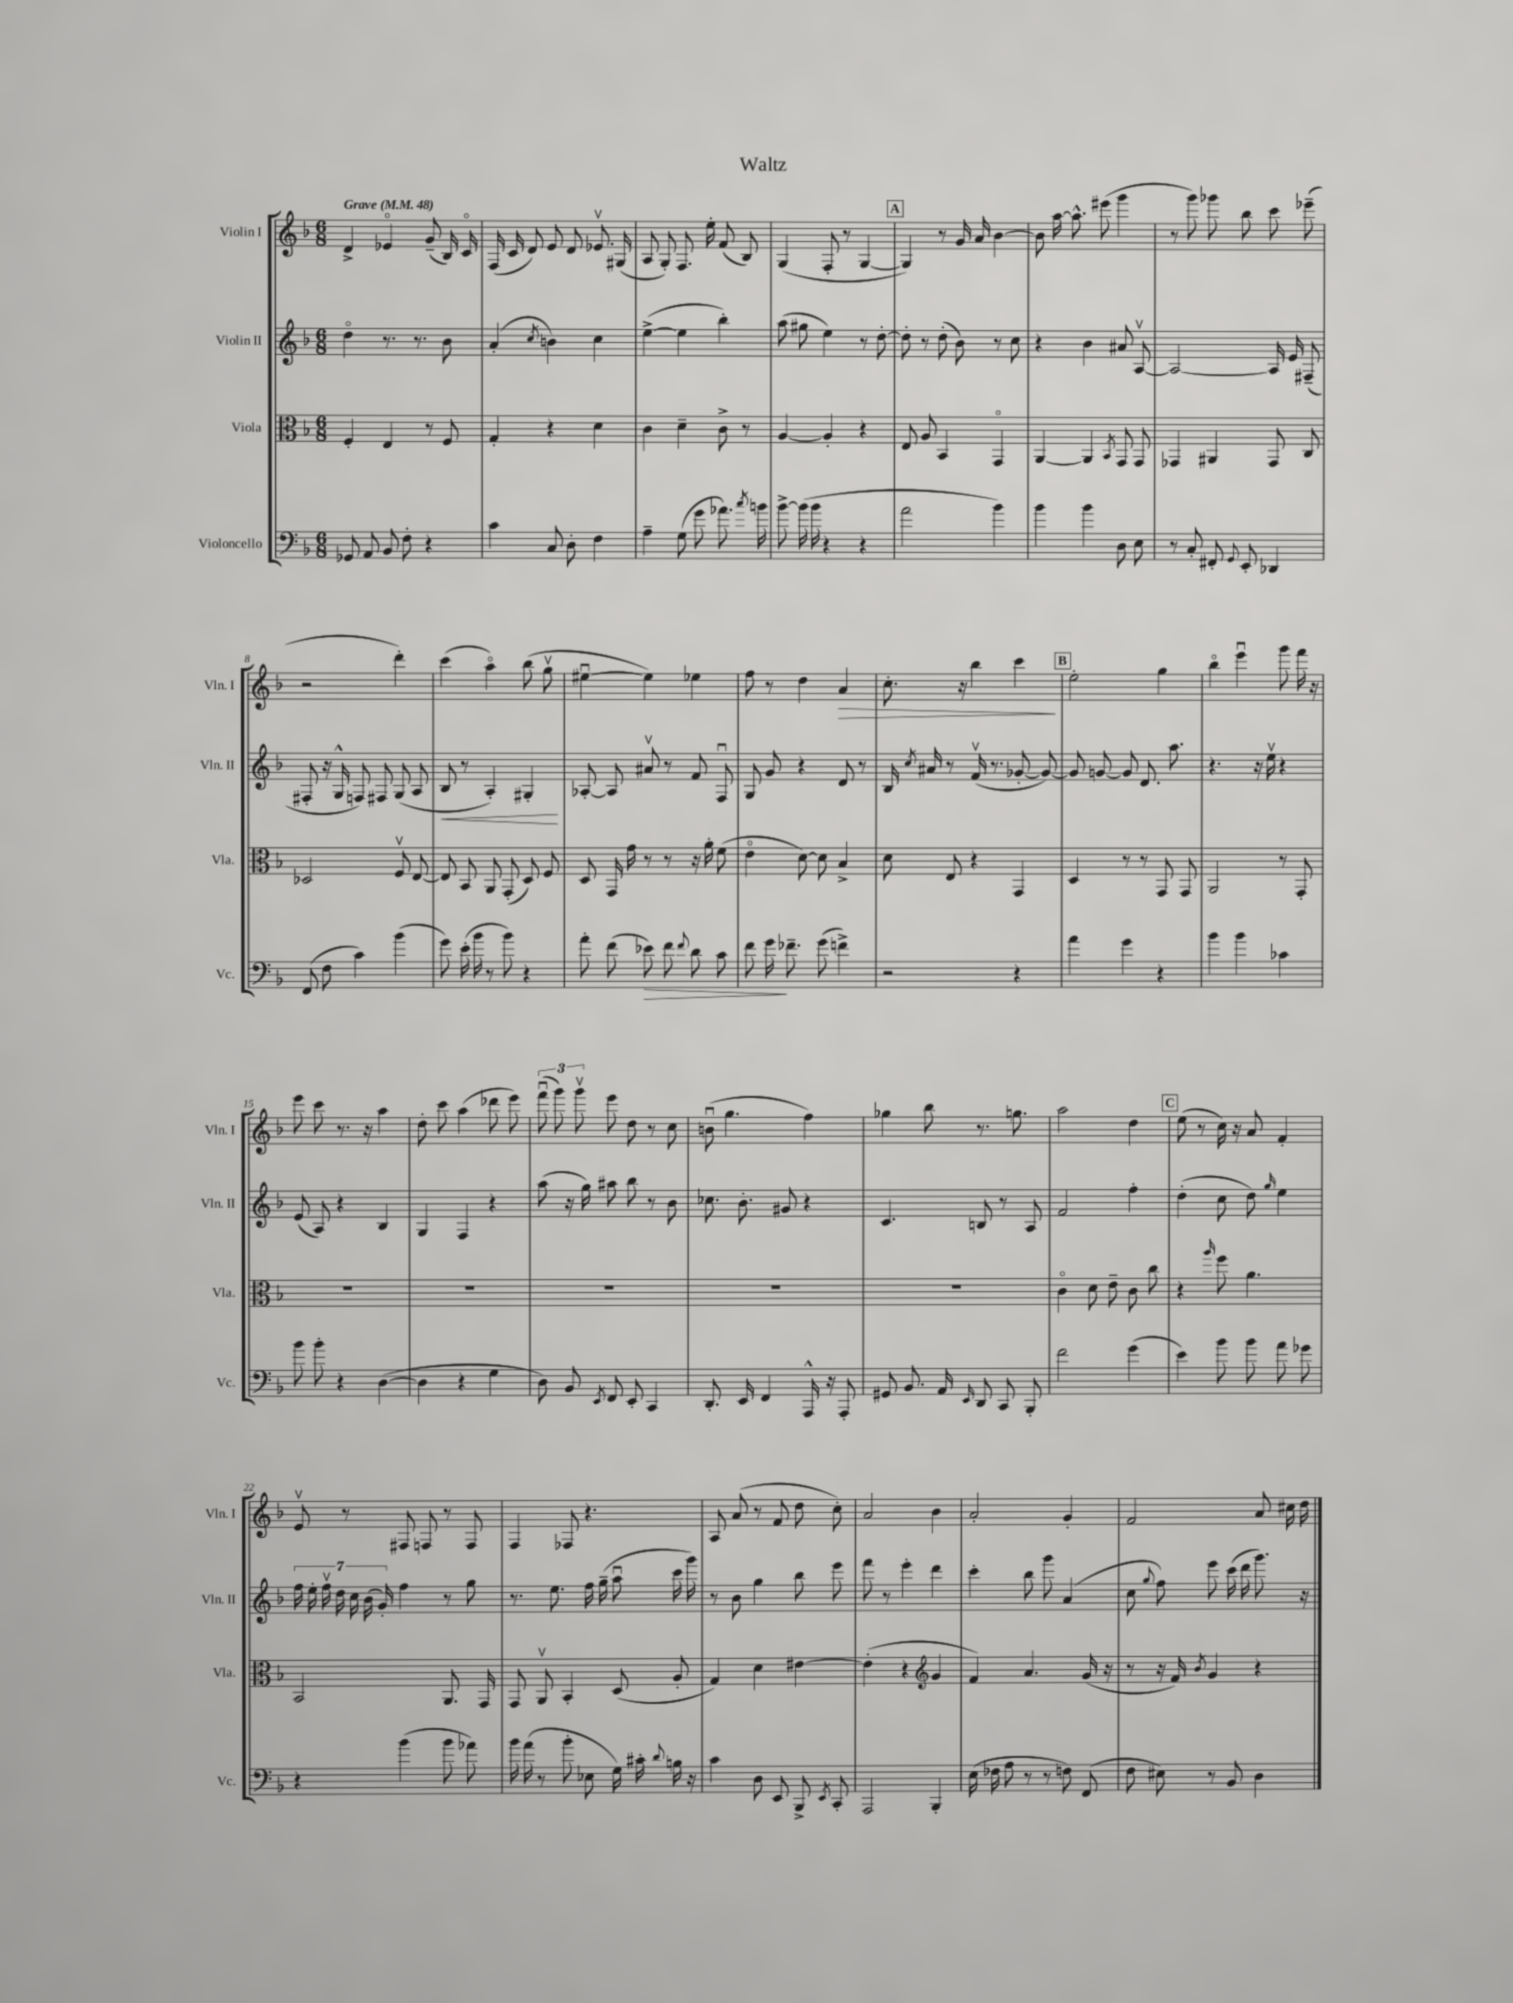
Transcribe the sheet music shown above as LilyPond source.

\header { title = "Waltz" }
<<
\new StaffGroup <<
\new Staff = "s0" \with { instrumentName = "Violin I" shortInstrumentName = "Vln. I" } {
    \clef treble \key f \major \numericTimeSignature \time 6/8 \tempo "Grave" 4 = 48
    \autoBeamOff d'4-> ees'4\flageolet g'8--( bes16) c'16\flageolet |
    f16( c'16 d'8) e'8 d'8 ees'8.\upbow gis16( |
    a8 g8-.) f8. e''16-. f'8( bes8) |
    g4( f8-. r8 g4~ |
    \mark \markup { \box "A" } g4) r8 g'16 a'16 bes'4~ |
    bes'8 a''16~ a''8.-^ eis'''8( g'''4 |
    r8 g'''8) ges'''8 bes''8 c'''8 ees'''8--( |
    r2 d'''4-.) |
    c'''4( a''4\flageolet) bes''8( g''8\upbow |
    eis''4~\downbow eis''4) ees''4 |
    f''8 r8 d''4 a'4\> |
    c''8.-. r16 bes''4 c'''4\! |
    \mark \markup { \box "B" } e''2-. g''4 |
    bes''4\flageolet e'''4\downbow g'''8 f'''16 r16 |
    e'''8 c'''8 r8. r16 a''4 |
    d''8-. c'''8 a''4( des'''8 e'''8) |
    \tuplet 3/2 { f'''8\downbow( g'''8) g'''8\upbow } e'''8 d''8 r8 c''8 |
    b'8\downbow( g''4. f''4) |
    ges''4 bes''8 r8. g''8. |
    a''2 d''4 |
    \mark \markup { \box "C" } e''8( r8 c''16) r16 a'8 f'4-. |
    e'8\upbow r8 fis8 f8 r8 f8 |
    f4 fes8 r4. |
    a8 a'8( r8 f'8 d''8 c''8-.) |
    a'2 bes'4 |
    a'2-. g'4-. |
    f'2 a'8 cis''16 d''16 \bar "|." |
}
\new Staff = "s1" \with { instrumentName = "Violin II" shortInstrumentName = "Vln. II" } {
    \clef treble \key f \major \numericTimeSignature \time 6/8
    \autoBeamOff d''4\flageolet r8. r8. bes'8 |
    a'4-.( \acciaccatura { c''8 } b'4) c''4 |
    e''4~->( e''4 bes''4-.) |
    a''8( gis''8 e''4) r8 d''8~-. |
    \mark \markup { \box "A" } d''8-. r8 d''8-.( bes'8) r8 c''8 |
    r4 bes'4 ais'8 a8~\upbow |
    a2~ a16 e'16 fis8--( |
    fis8-. r16 g16-^ f8) fis8 g8( a8 |
    bes8\< r8 a4-.) gis4-.\! |
    aes8~-. aes8 ais'8\upbow r8 f'8 f8\downbow |
    g8 g'8 r4 d'8 r8 |
    bes16 \acciaccatura { c''8 } ais'16 r8 f'16\upbow( r8. ges'8~-. ges'8~) |
    \mark \markup { \box "B" } ges'8 g'8~ g'8 d'8. a''8. |
    r4. r16 e''16\upbow r4 |
    e'8( a8) r4 bes4 |
    g4 f4 r4 |
    a''8( r16 g''16) ais''8 bes''8 r8 bes'8 |
    ces''8. bes'8.-. gis'8 r4 |
    c'4. b8 r8 a8 |
    f'2 f''4-. |
    \mark \markup { \box "C" } d''4-.( c''8 d''8) \grace { g''16 } e''4 |
    \tuplet 7/4 { f''16 e''16-. f''16\upbow d''16 c''16 bes'16( g'16-.) } f''4 r8 g''8 |
    r8. e''8. f''16 g''16--( a''8\downbow c'''16 g'''16) |
    r8 bes'8 g''4 bes''8 e'''8 |
    f'''8 r8 e'''4-. d'''4 |
    c'''4-. bes''8 g'''8 a'4( |
    c''8 \appoggiatura { g''8 } f''8) e'''8 c'''16( d'''16 g'''8.) r16 \bar "|." |
}
\new Staff = "s2" \with { instrumentName = "Viola" shortInstrumentName = "Vla." } {
    \clef alto \key f \major \numericTimeSignature \time 6/8
    \autoBeamOff f4-. e4 r8 f8 |
    g4-. r4 d'4 |
    c'4 d'4-- c'8-> r8 |
    a4~ a4-. r4 |
    \mark \markup { \box "A" } e8 a8 bes,4 g,4\flageolet |
    a,4~ a,4 \acciaccatura { bes,8 } g,8 g,8 |
    ges,4 ais,4 ges,8 c8 |
    des2 f8\upbow e8~ |
    e8 bes,8 a,8 g,8-.( d8) f8 |
    d8 g,16 g'16 r8 r8 r16 a'16-. f'8( |
    e'4\flageolet d'8~) d'8 bes4-> |
    d'8 e8 r4 g,4 |
    \mark \markup { \box "B" } d4 r8 r8 g,8 g,8 |
    a,2 r8 g,8-. |
    R2. |
    R2. |
    R2. |
    R2. |
    R2. |
    c'4\flageolet d'8 e'8-- c'8 c''8 |
    \mark \markup { \box "C" } r4 \grace { a''16 } f''8 a'4. |
    bes,2 a,8. g,16 |
    g,8 a,8\upbow bes,4-. d8( a8-. |
    g4) d'4 eis'4~ |
    eis'4-.( r4 \clef treble g'4 |
    f'4) a'4. g'16( r16 |
    r8 r16 f'16) \acciaccatura { bes'8 } g'4 r4 \bar "|." |
}
\new Staff = "s3" \with { instrumentName = "Violoncello" shortInstrumentName = "Vc." } {
    \clef bass \key f \major \numericTimeSignature \time 6/8
    \autoBeamOff ges,8 a,8 bes,8 f8-. r4 |
    c'4 c8 d8-. f4 |
    a4-- g8( g'8 aes'8.) \acciaccatura { c''8 } b'16 |
    bes'8~-> bes'16( bes'16 r4 r4 |
    \mark \markup { \box "A" } a'2 bes'4) |
    bes'4 bes'4 d8 e8 |
    r8 c8-. fis,8-. \appoggiatura { g,8 } e,8-. des,4 |
    f,8( f8 c'4) bes'4( |
    g'8) e'16-.( bes'16 r8 bes'8) r4 |
    a'8-. f'8( ees'8\>) f'8 \appoggiatura { f'8 } d'8 c'8 |
    f'8 g'16\! fes'8.-- g'8( f'4->) |
    r2 r4 |
    \mark \markup { \box "B" } a'4 g'4 r4 |
    bes'4 bes'4 ces'4 |
    bes'8 bes'8-. r4 d4~( |
    d4 r4 g4 |
    d8) bes,8 \acciaccatura { e,8 } f,8 e,8-. c,4 |
    d,8.-. e,16 f,4 a,,16-^ r16 a,,8-. |
    gis,8 bes,8. a,16 \grace { e,16 } d,8 c,8 bes,,8-. |
    f'2 g'4( |
    \mark \markup { \box "C" } e'4) bes'8 bes'8 a'8 ges'8 |
    r4 bes'4( bes'8 aes'8) |
    bes'16 a'16( r8 bes'8-. ees8 g16) cis'16-. \appoggiatura { d'8 } b16 r16 |
    c'4 d8 e,8 bes,,8-> \acciaccatura { e,8 } c,8-. |
    a,,2 bes,,4-. |
    e16( fes16 a8 r8 r8 f8) f,8( |
    f8 eis8) r8 bes,8 d4 \bar "|." |
}
>>
>>
